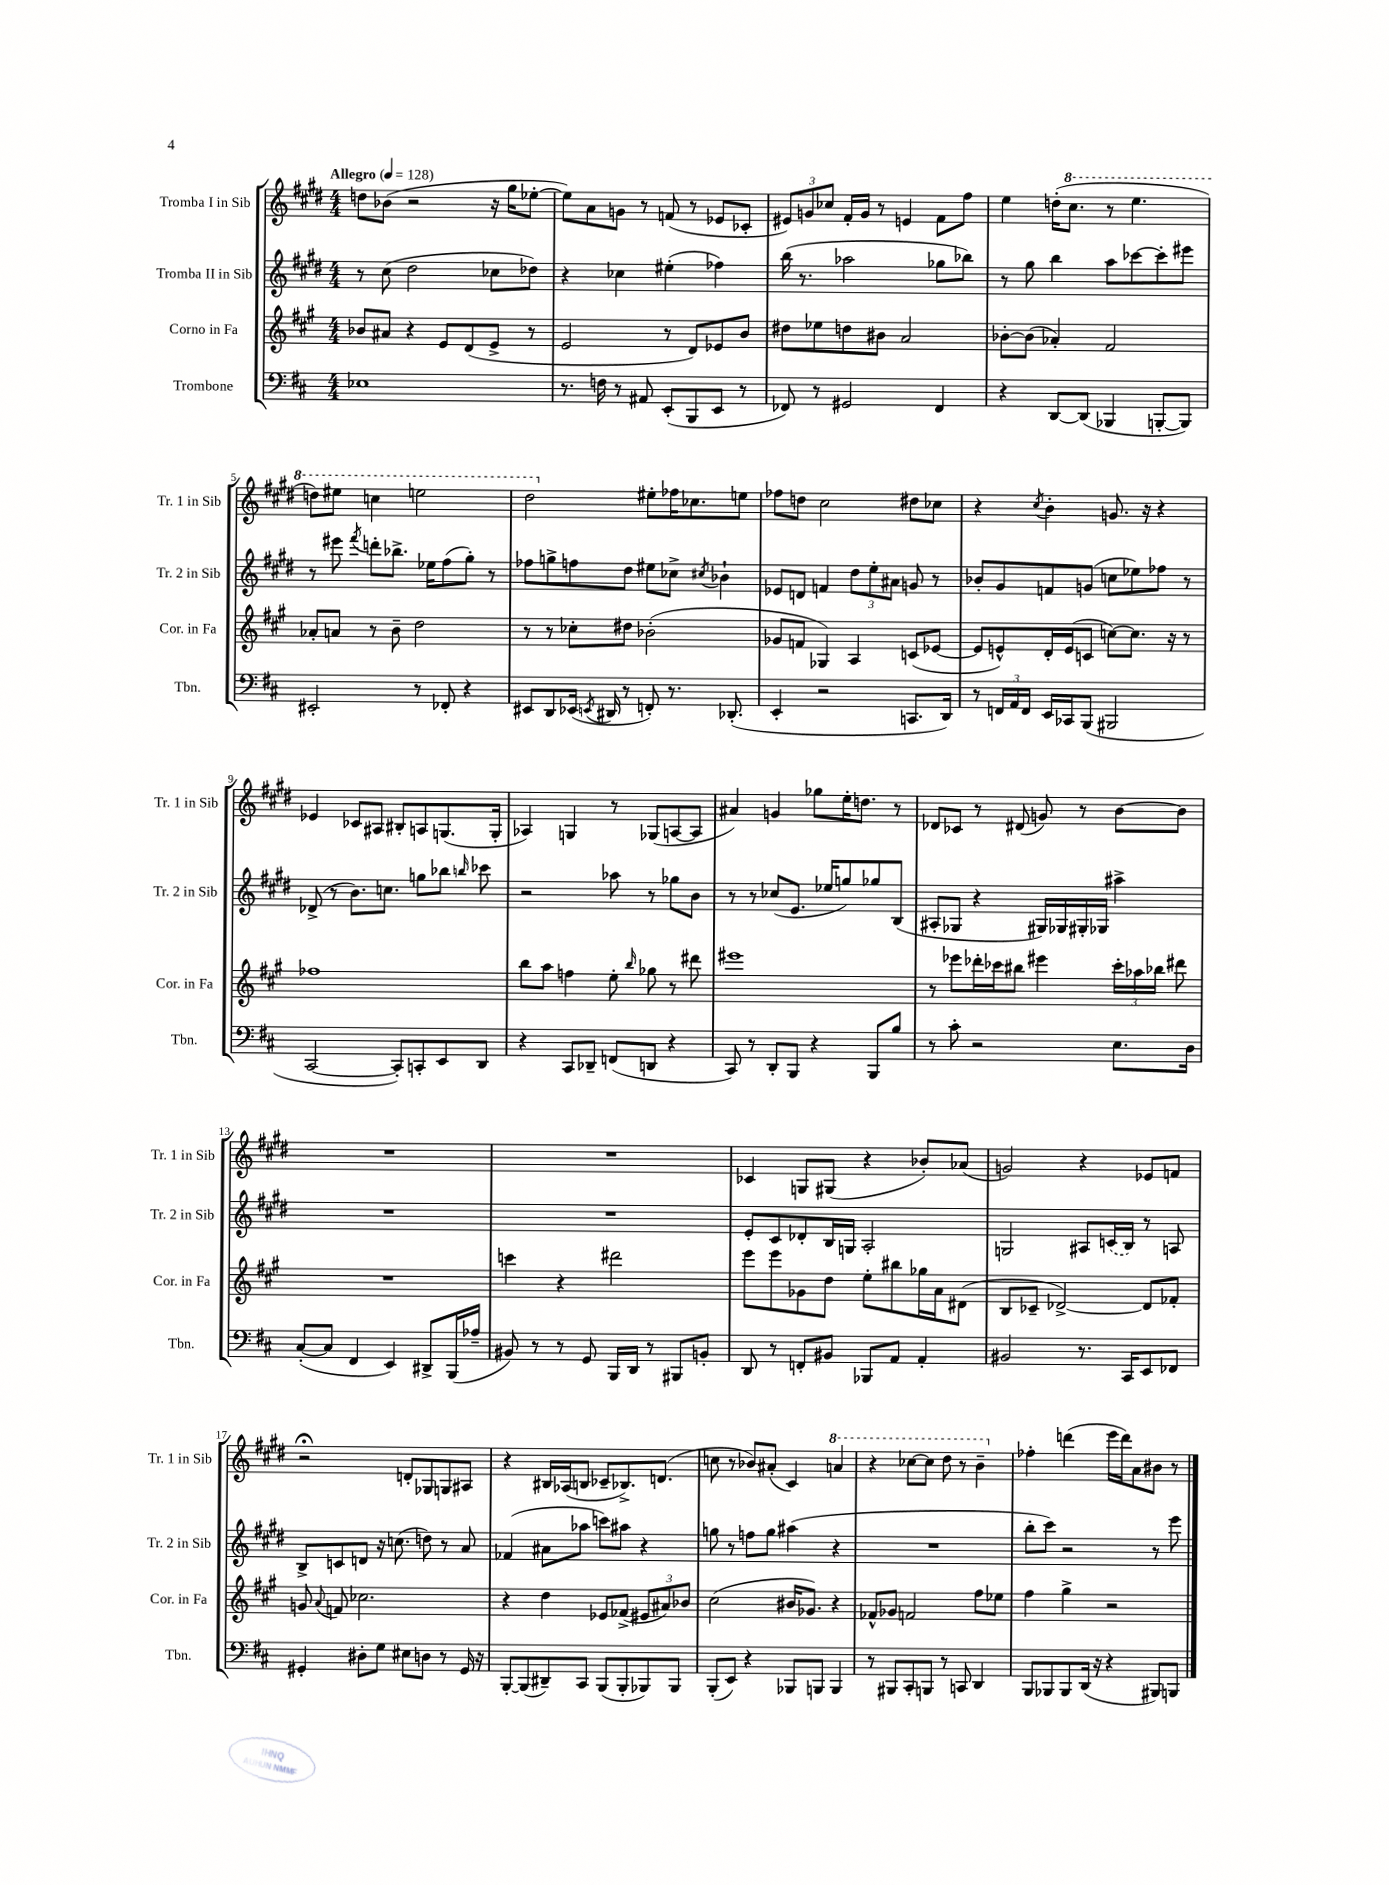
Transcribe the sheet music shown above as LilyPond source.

<<
\new StaffGroup <<
\new Staff = "s0" \with { instrumentName = "Tromba I in Sib" shortInstrumentName = "Tr. 1 in Sib" } {
    \clef treble \key e \major \numericTimeSignature \time 4/4 \tempo "Allegro" 4 = 128
    \autoBeamOff d''8[ bes'8]( r2 r16 gis''16[ ees''8]~-. |
    ees''8[) a'8 g'8] r8 f'8( r8 ees'8[ ces'8]-. |
    \tuplet 3/2 { eis'8[) g'8 ces''8] } fis'16[-. g'16] r8 e'4 fis'8[ fis''8] |
    e''4 d''16[-.( \ottava #1 cis'''8.] r8 e'''4. |
    d'''8[) eis'''8] c'''4 e'''2 |
    dis'''2 \ottava #0 eis''8[-. fes''16 ces''8. e''8] |
    fes''8[ d''8] cis''2 dis''8[ ces''8] |
    r4 \acciaccatura { cis''8 } b'4-. g'8. r16 r4 |
    ees'4 ces'8[ ais8] bis8[-. a8 g8.( g16]-. |
    aes4) g4 r8 ges8[( a8~ a8] |
    ais'4) g'4 ges''8[ e''16-. d''8.] r8 |
    des'8[ ces'8] r8 dis'8( g'8) r8 b'8[~ b'8] |
    R1 |
    R1 |
    ces'4 g8[ gis8]( r4 bes'8[-.) aes'8]( |
    g'2) r4 ees'8[ f'8] |
    r2\fermata d'8[-. ges8 g8 ais8] |
    r4 bis16[ aes16( b8] ces'8[-- bes8.->) d'8.]( |
    c''8 r8 bes'8[) ais'8]-.( cis'4) \ottava #1 a''!4 |
    r4 ces'''8[~ ces'''8] dis'''8 r8 b''4-- \ottava #0 |
    fes''4-. d'''4( e'''16[ d'''16) a'8 bis'8] r8 \bar "|." |
}
\new Staff = "s1" \with { instrumentName = "Tromba II in Sib" shortInstrumentName = "Tr. 2 in Sib" } {
    \clef treble \key e \major \numericTimeSignature \time 4/4
    \autoBeamOff r8 cis''8( dis''2 ces''8[ des''8]) |
    r4 ces''4 eis''4-.( fes''4) |
    b''16( r8. aes''2 ges''8[ bes''8]) |
    r8 gis''8 b''4 a''8[ ces'''8~ ces'''8-. eis'''8] |
    r8 eis'''8 \acciaccatura { fis'''8 } d'''8[-. bes''8.]-> ees''16[ fis''8( gis''8]-.) r8 |
    fes''8[ g''8-> f''8 dis''8] eis''8[ ces''8]-> \acciaccatura { cis''8 } bes'4-! |
    ees'8[ d'8] f'4 \tuplet 3/2 { dis''8[ e''8-. ais'8] } g'8 r8 |
    bes'8[-. gis'8 f'8 g'8]( c''8[ ees''8) fes''8] r8 |
    des'8->( r8 b'8.[) c''8.] g''8[ bes''8] \grace { b''16 } ces'''8 |
    r2 aes''8 r8 ges''8[ b'8] |
    r8 r8 ces''8[( e'8.] ees''16[ g''8) ges''8 b8]( |
    ais8[-. ges8] r4 gis16[) ges16 gis16-. ges16] ais''4-> |
    R1 |
    R1 |
    e'8[-. cis'8 des'8-. b16 g16] a2-. |
    g2 ais8[ \once \slurDashed c'16( b16]) r8 a8 |
    b8[-> c'8 d'8] r16 c''8.( d''8) r8 a'8 |
    fes'4( ais'8[ aes''8] c'''8[) ais''8] r4 |
    g''8 r8 f''8[ g''8] ais''4( r4 |
    R1 |
    b''8[-. cis'''8]) r2 r8 e'''8 \bar "|." |
}
\new Staff = "s2" \with { instrumentName = "Corno in Fa" shortInstrumentName = "Cor. in Fa" } {
    \clef treble \key a \major \numericTimeSignature \time 4/4
    \autoBeamOff bes'8[ ais'8] r4 e'8[ d'8( e'8]-> r8 |
    e'2 r8 d'8[) ees'8 b'8] |
    dis''8[ ees''8 d''8 bis'8] a'2 |
    bes'8[~-. bes'8]( aes'4-.) fis'2 |
    aes'8[-. a'8] r8 b'8-- d''2 |
    r8 r8 ces''8[-. dis''8] bes'2-.( |
    ges'8[ f'8] ges4) a4 c'8[( ees'8]~ |
    ees'8[ e'8-^) d'16-. e'16( c'8] c''8[~) c''8.] r16 r8 |
    fes''1 |
    b''8[ a''8] f''4 e''8-. \grace { b''16 } ges''8 r8 dis'''8 |
    eis'''1 |
    r8 ees'''8[ des'''16-. ces'''16 bis''8] eis'''4 \tuplet 3/2 { ces'''16[-. aes''16 bes''16] } dis'''8 |
    R1 |
    c'''4 r4 dis'''2 |
    e'''8[ e'''8 ges'8 d''8] e''8[-. bis''8 ges''16 a'16 dis'8]( |
    b8[ ces'8]-- des'2~->) des'8[ fes'8]-. |
    g'8 \appoggiatura { a'8 } f'8 ces''2. |
    r4 d''4 ees'8[ fes'8]->( \tuplet 3/2 { eis'8[ ais'8) bes'8] } |
    cis''2( bis'16[ ges'8.]) r4 |
    fes'8[-^ ges'8] f'2 fis''8[ ees''8] |
    fis''4 gis''4-> r2 \bar "|." |
}
\new Staff = "s3" \with { instrumentName = "Trombone" shortInstrumentName = "Tbn." } {
    \clef bass \key d \major \numericTimeSignature \time 4/4
    \autoBeamOff ees1 |
    r8. f16 r8 ais,8 e,8[-.( b,,8 e,8] r8 |
    fes,8) r8 gis,2 fes,4 |
    r4 d,8[~ d,8]( bes,,4 b,,8[~-. b,,8]) |
    eis,2-. r8 fes,8-. r4 |
    eis,8[ d,8 ees,16]( \acciaccatura { e,8 } dis,16 r8 f,8-.) r8. des,8.-.( |
    e,4-. r2 c,8.[ d,16]) |
    r8 \tuplet 3/2 { f,16[ a,16 f,16] } e,16[ ces,16 b,,8]( bis,,2 |
    cis,2~ cis,8[-.) c,8-. e,8 d,8] |
    r4 cis,8[ des,8]-- f,8[( d,8] r4 |
    cis,8) r8 d,8[-. b,,8] r4 b,,8[ b8] |
    r8 cis'8-. r2 e8.[ d16] |
    cis8[~-.( cis8] fis,4 e,4) dis,8[-> b,,16( aes16]-- |
    bis,8) r8 r8 g,8 b,,16[ d,16] r8 bis,,8[ b,8]-. |
    d,8 r8 f,8[-. bis,8] bes,,8[ a,8] a,4-. |
    bis,2 r8. cis,16[ e,8 fes,8] |
    gis,4-. dis8[-. g8] eis8[ d8] r8 gis,16 r16 |
    b,,8[~-. b,,8( dis,8--) cis,8] b,,8[( b,,8-. bes,,8) bes,,8] |
    b,,8[-.( e,8]) r4 bes,,8[ b,,8] b,,4 |
    r8 bis,,8[ cis,8-. b,,8] r8 c,8 d,4 |
    b,,8[ bes,,8 bes,,8 d,16]( r16 r4 bis,,8[) b,,8] \bar "|." |
}
>>
>>
